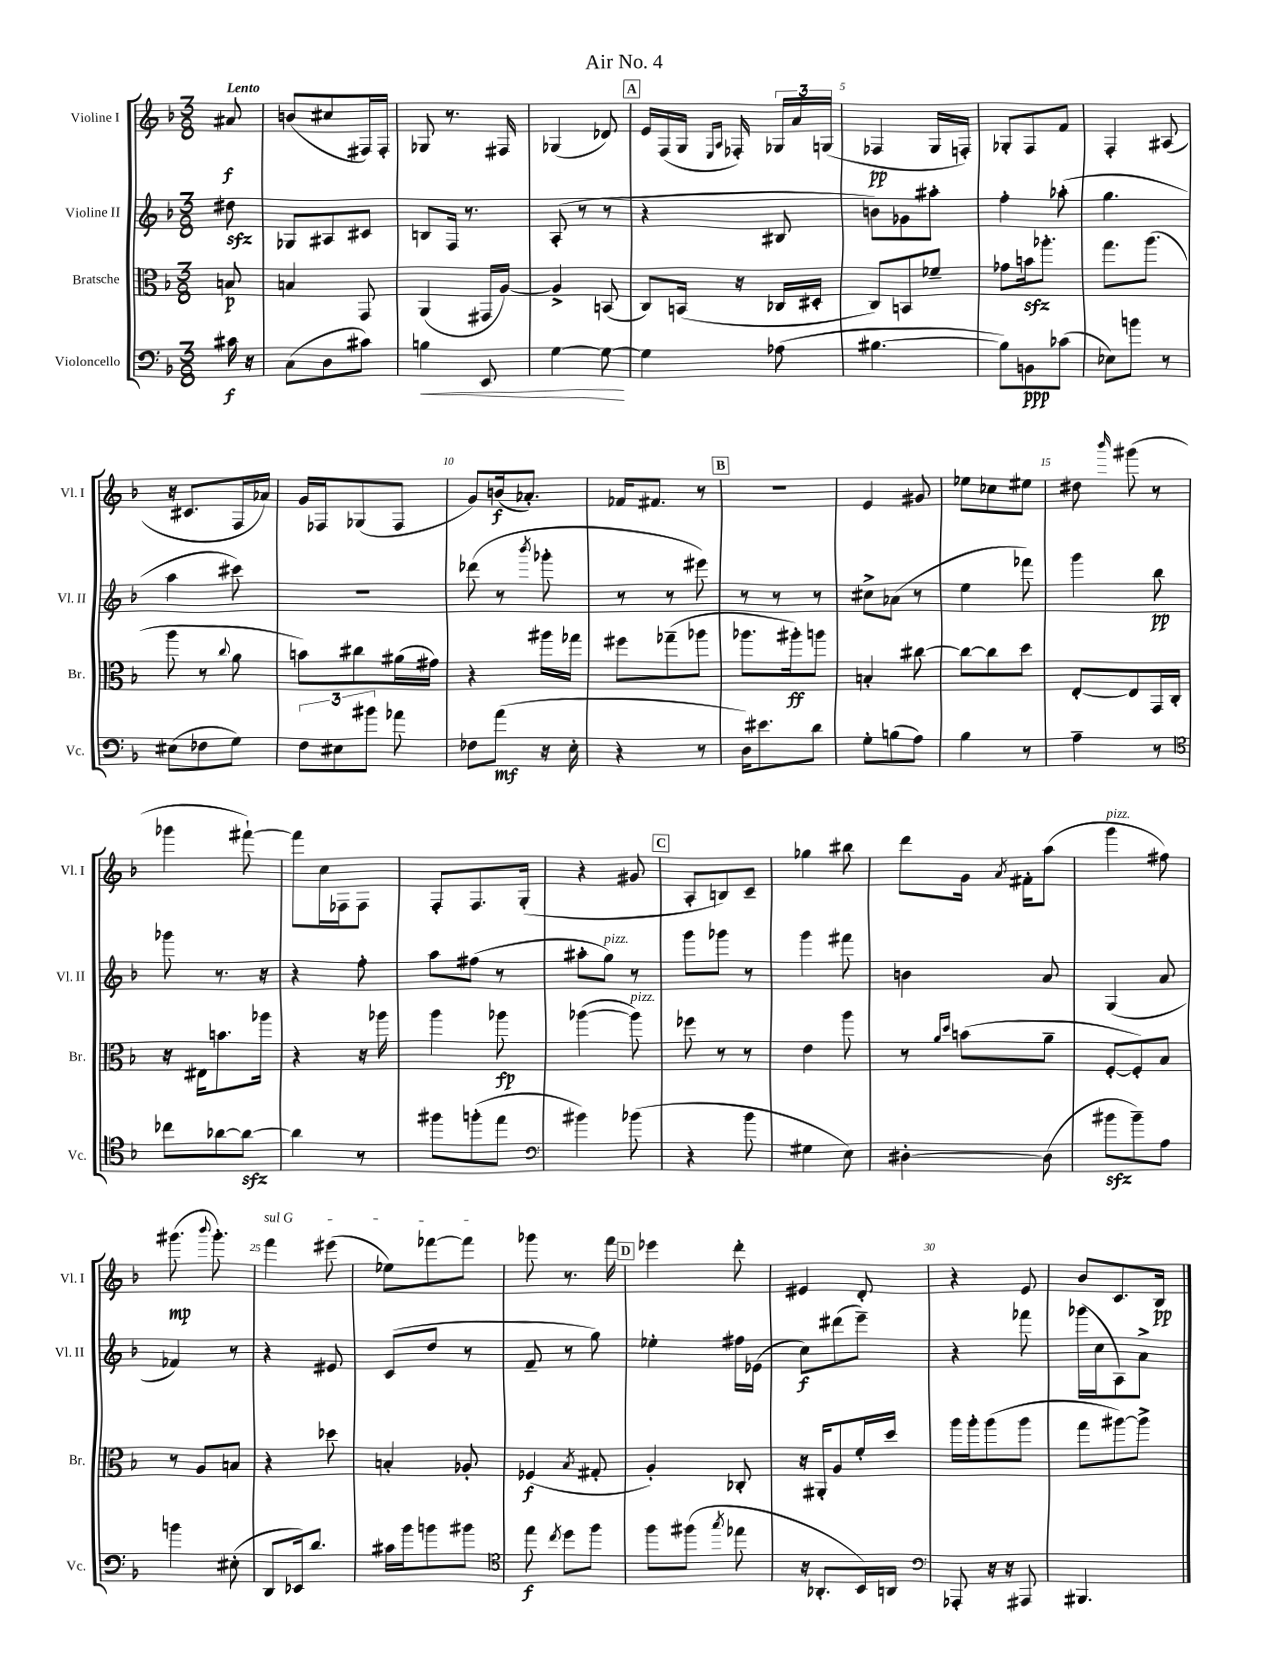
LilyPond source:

\header { title = "Air No. 4" }
<<
\new StaffGroup <<
\new Staff = "s0" \with { instrumentName = "Violine I" shortInstrumentName = "Vl. I" } {
    \clef treble \key f \major \numericTimeSignature \time 3/8 \partial 8 \tempo "Lento"
    \autoBeamOff ais'8\f |
    b'8[( cis''8 fis16) fis16]-. |
    ges8 r8. fis16 |
    ges4( des'8) |
    \mark \markup { \box "A" } e'16[ f16( g16] \grace { e16[ a16] } fes16-.) \tuplet 3/2 { ges16[ a'16 g16]( } |
    fes4\pp g16[ f16]-.) |
    ges8[-. f8 f'8] |
    f4-. ais8( |
    r16 cis'8.[ f16 aes'16]) |
    g'16[ fes16 ges8( fes8] |
    g'8[) b'16\f( aes'8.]-.) |
    fes'16[ fis'8.] r8 |
    \mark \markup { \box "B" } R4. |
    e'4 gis'8 |
    ees''8[ ces''8 eis''8] |
    dis''8 \grace { bes'''16 } gis'''8( r8 |
    ges'''4 fis'''8~-!) |
    fis'''8[ c''16 fes16 fes8] |
    f8[-. f8. g16]-.( |
    r4 gis'8 |
    \mark \markup { \box "C" } a8[-. b8) c'8]-- |
    ges''4 bis''8 |
    d'''8[ g'16] \acciaccatura { a'8 } fis'16[-. a''8]( |
    g'''4^\markup { \italic "pizz." } fis''8) |
    gis'''8.\mp( \appoggiatura { bes'''8 } gis'''8.-.) |
    \once \override TextSpanner.bound-details.left.text = \markup { \italic "sul G" } f'''4\startTextSpan eis'''8( |
    ees''8[) fes'''8~ fes'''8]\stopTextSpan |
    ges'''8 r8. f'''16 |
    \mark \markup { \box "D" } ees'''4 d'''8-. |
    eis'4 d'8-. |
    r4 e'8 |
    bes'8[ c'8. bes16]\pp \bar "|." |
}
\new Staff = "s1" \with { instrumentName = "Violine II" shortInstrumentName = "Vl. II" } {
    \clef treble \key f \major \numericTimeSignature \time 3/8 \partial 8
    \autoBeamOff dis''8\sfz |
    ges8[ ais8 cis'8] |
    b8[ f16] r8. |
    a8-.( r8 r8 |
    \mark \markup { \box "A" } r4 bis8 |
    b'8[) ges'8 ais''8]-. |
    f''4-. aes''8-.( |
    g''4. |
    a''4 cis'''8) |
    r4. |
    des'''8( r8 \acciaccatura { bes'''8 } ges'''8-. |
    r8 r8 eis'''8) |
    \mark \markup { \box "B" } r8 r8 r8 |
    cis''8[-> aes'8]( r8 |
    e''4 fes'''8) |
    g'''4 bes''8\pp |
    ges'''8 r8. r16 |
    r4 f''8-. |
    a''8[ fis''8]( r8 |
    ais''8[-. g''8]^\markup { \italic "pizz." }) r8 |
    \mark \markup { \box "C" } g'''8[ ges'''8] r8 |
    g'''4 fis'''8 |
    b'4 a'8 |
    g4( a'8 |
    fes'4) r8 |
    r4 eis'8 |
    c'8[( d''8] r8 |
    f'8-- r8 g''8) |
    \mark \markup { \box "D" } ees''4-. fis''16[ ees'16]( |
    c''8[\f) dis'''8( e'''8]--) |
    r4 fes'''8 |
    ges'''16[( c''16 a8) a'8]-> \bar "|." |
}
\new Staff = "s2" \with { instrumentName = "Bratsche" shortInstrumentName = "Br." } {
    \clef alto \key f \major \numericTimeSignature \time 3/8 \partial 8
    \autoBeamOff b8\p |
    b4 g,8 |
    a,4( gis,16[ a16]~) |
    a4-> b,8( |
    \mark \markup { \box "A" } c8[) b,16]( r16 ces16[ dis16]-. |
    c8[) b,8 fes'8]-- |
    ges'8[ b'16\sfz aes''8.]-. |
    g''8.[ a''8.]( |
    a''8 r8 \appoggiatura { c''8 } a'8 |
    b'8[) cis''8 ais'16( gis'16]) |
    r4 ais''16[ ges''16] |
    fis''8[ ges''8--( aes''8] |
    \mark \markup { \box "B" } aes''8.[ ais''16-.\ff) a''8] |
    b4-. cis''8~ |
    cis''8[~ cis''8 d''8] |
    e8[~-. e8 g,16 c16]-. |
    r16 eis16[ b'8. aes''16] |
    r4 r16 aes''16 |
    a''4 aes''8\fp |
    aes''4~( aes''8^\markup { \italic "pizz." }) |
    \mark \markup { \box "C" } fes''8 r8 r8 |
    e'4 a''8 |
    r8 \grace { a'16[ d''16] } b'8[( a'8]-- |
    f8[~-. f8-.) bes8] |
    r8 a8[ b8] |
    r4 des''8 |
    b4-. aes8-. |
    fes4\f( \acciaccatura { bes8 } gis8-. |
    \mark \markup { \box "D" } a4-.) ces8-. |
    r16 ais,16[-. a8 f'16-. d''16] |
    a''16[ a''16-. a''8( a''8] |
    g''8[ ais''8~) ais''8]-> \bar "|." |
}
\new Staff = "s3" \with { instrumentName = "Violoncello" shortInstrumentName = "Vc." } {
    \clef bass \key f \major \numericTimeSignature \time 3/8 \partial 8
    \autoBeamOff cis'16\f r16 |
    c8[( d8 cis'8]) |
    b4\< e,8 |
    g4~ g8~\! |
    \mark \markup { \box "A" } g4 aes8( |
    bis4.~ |
    bis8[) b,8\ppp ces'8]( |
    ees8[) b'8] r8 |
    eis8[( fes8 g8]) |
    \tuplet 3/2 { f8[ eis8 bis'8] } aes'8 |
    fes8[ a'8]\mf( r16 e16-. |
    r4 r8 |
    \mark \markup { \box "B" } d16[) eis'8. d'8] |
    g8[-. b8( a8]) |
    bes4 r8 |
    a4-- r8 |
    \clef tenor ces''8[ aes'8~ aes'8]~\sfz |
    aes'4 r8 |
    fis''8[ f''8-.( e''8] |
    \clef bass bis'4) bes'8( |
    \mark \markup { \box "C" } r4 bes'8 |
    gis4 e8) |
    dis4~-. dis8( |
    bis'8[\sfz bis'8--) a8] |
    b'4 eis8-.( |
    d,8[ ees,16) d'8.] |
    cis'16[ bes'16 b'8 bis'8] |
    \clef tenor e''8\f \acciaccatura { c''8 } d''8[ f''8] |
    \mark \markup { \box "D" } f''8[ fis''8]( \acciaccatura { g''8 } ees''8 |
    r16 aes,8.[-. bes,16) a,16] |
    \clef bass aes,,8-. r16 r16 ais,,8 |
    bis,,4. \bar "|." |
}
>>
>>
\layout { \context { \Score \override BarNumber.break-visibility = ##(#f #t #t) barNumberVisibility = #(every-nth-bar-number-visible 5) } }
